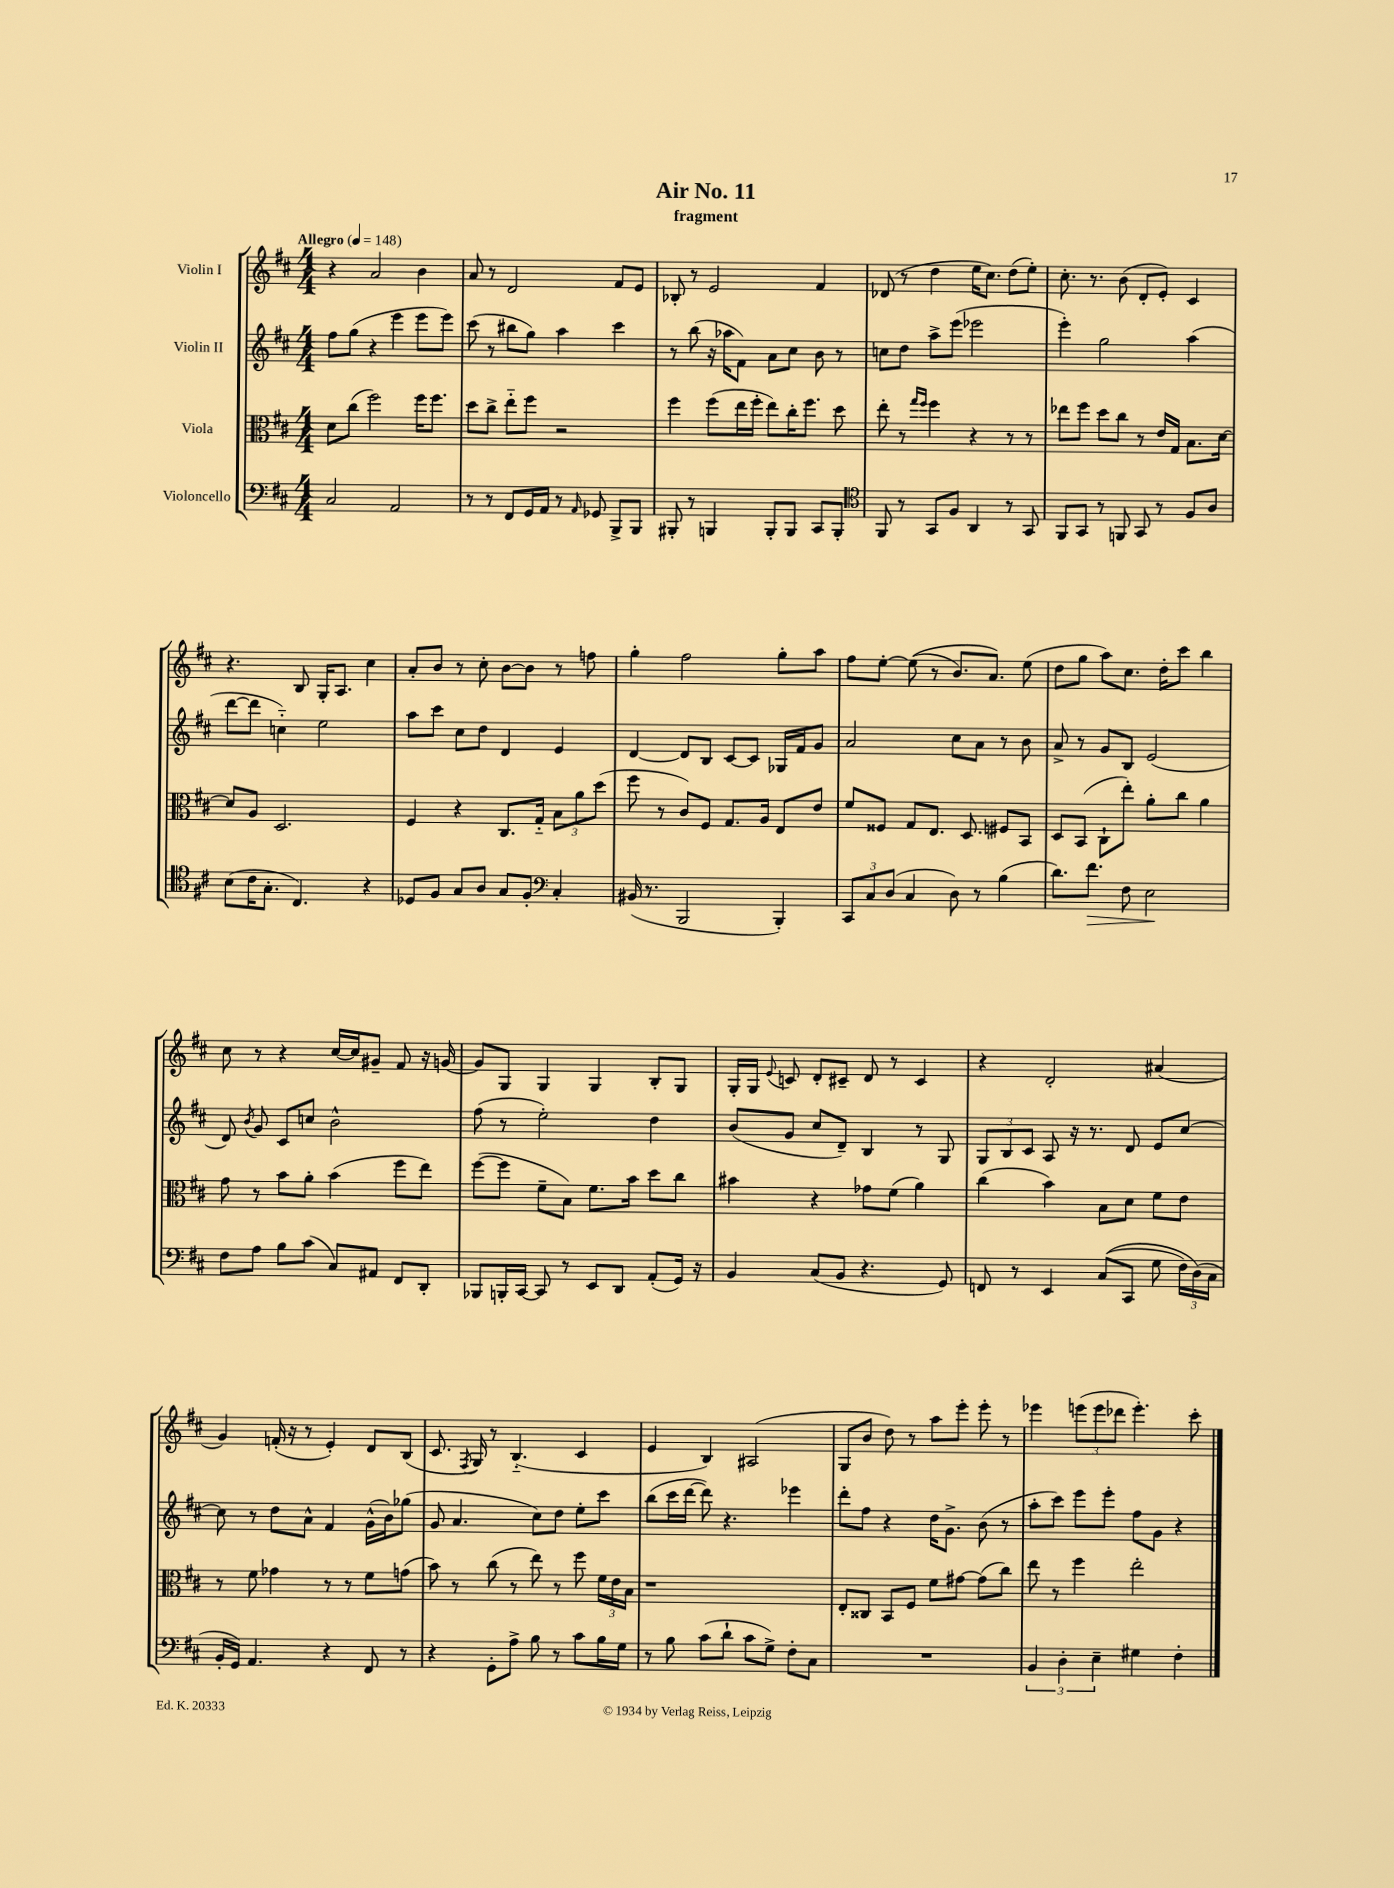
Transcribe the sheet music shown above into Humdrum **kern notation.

**kern	**kern	**kern	**kern
*staff4	*staff3	*staff2	*staff1
*clefF4	*clefC3	*clefG2	*clefG2
*k[f#c#]	*k[f#c#]	*k[f#c#]	*k[f#c#]
*M4/4	*M4/4	*M4/4	*M4/4
*MM148	*MM148	*MM148	*MM148
2C#	8d	8ff#	4r
.	(8cc#	(8gg	.
.	2ff#)	4r	2a
2AA	.	4eee	.
.	16ff#	8eee	4b
.	8.ff#	.	.
.	.	8eee)	.
=	=	=	=
8r	8dd	(8ccc#	8a
8r	8cc#^	8r	8r
8FF#	8ee'~	8bb#	2d
16GG	8ff#	8gg)	.
16AA	.	.	.
8r	2r	4aa	.
16qqAA	.	.	.
8GG-	.	.	.
8BBB^	.	4ccc#	8f#
8BBB	.	.	8e
=	=	=	=
8BBB#'	4ff#	8r	8B-'
8r	.	(8bb	8r
4BBB	(8ff#	16r	2e
.	.	16aa-	.
.	16ee	8f#)	.
.	16ff#'	.	.
8BBB'	8ee)	8a	.
8BBB	16cc#'	8cc#	.
.	8.ff#	.	.
8CC#	.	8b	4f#
8BBB'	8dd	8r	.
=	=	=	=
*clefC4	*	*	*
8FF#	8ee'	8cc	(8d-
8r	8r	8dd	8r
.	16qqgg	.	.
.	16qqff#	.	.
8GG	4ff#	8aa^	4dd
8F#	.	(8eee	.
4AA	4r	2eee-	16ee
.	.	.	8.cc#)
8r	8r	.	(8dd
8GG	8r	.	8ee')
=	=	=	=
8FF#	8ee-	4eee')	8.cc#'
8GG	8ff#	.	.
.	.	.	8.r
8r	8dd	2gg	.
8FF	8cc#	.	(8b
8GG	8r	.	8d'
8r	16e	.	8e')
.	16G	.	.
8F#	8.B	(4aa	4c#
8A	.	.	.
.	[16d	.	.
=	=	=	=
(8B	8d]	[8ddd	4.r
16c#	8A	8ddd]	.
8.G'	.	.	.
.	2.D	4cc'~)	.
4.C#)	.	.	8B
.	.	2ee	16G'
.	.	.	8.A
4r	.	.	4cc#
=	=	=	=
8D-	4F#	8aa	8a'
8F#	.	8ccc#	8b
8G	4r	8cc#	8r
8A	.	8dd	8cc#'
8G	8.C#	4d	[8b
8F#'	.	.	8b]
.	16G'~	.	.
*clefF4	*	*	*
4C#'	12B	4e	8r
.	12a	.	.
.	.	.	8ff
.	(12dd	.	.
=	=	=	=
(16BB#	8ff#	[4d	4gg'
8.r	.	.	.
.	8r	.	.
2BBB	8c#)	8d]	2ff#
.	8F#	8B	.
.	8.G	[8c#	.
.	.	8c#]	.
.	16A	.	.
4BBB')	8E	16G-	8gg'
.	.	16f#	.
.	8e	8g	8aa
=	=	=	=
12CC#	8f#	2a	8ff#
12C#	.	.	.
.	8F##	.	[8ee'
(12D	.	.	.
4C#	8G	.	&((8ee]
.	8.E	.	8r
8D)	.	8cc#	8.b)
.	8.D	.	.
8r	.	8a	.
.	.	.	8.a&)
(4B	8F#	8r	.
.	8BB	8b	(8ee
=	=	=	=
8.d)	8D	8a^	8dd
.	(8BB	8r	8gg
8.f#	.	.	.
.	8C#`	8g	8aa)
8F#	8ee')	8B	8.cc#
2E	8a'	(2e	.
.	.	.	16dd'
.	8cc#	.	8ccc#
.	4a	.	4bb
=	=	=	=
8F#	8g	8d)	8cc#
.	.	8qb	.
8A	8r	8g	8r
8B	8b	8c#	4r
(8c#	8a'	8cc	.
8C#)	(4b	2b^^	[16cc#
.	.	.	16cc#]
8AA#	.	.	8g#~
8FF#	8ff#	.	8f#
8DD'	8ee)	.	16r
.	.	.	[16g
=	=	=	=
8BBB-	([8ff#	(8ff#	8g]
16BBB'	8ff#]	8r	8G
[16CC#	.	.	.
8CC#]	8f#~	2ee')	4G
8r	8B)	.	.
8EE	8.f#	.	4G
8DD	.	.	.
.	16b	.	.
(8AA'	8dd	4dd	8B'
16GG)	8cc#	.	8G
16r	.	.	.
=	=	=	=
4BB	4b#	(8b	16G'
.	.	.	16G
.	.	.	8qqe
.	.	8g	8c
(8C#	4r	8cc#	8d'
8BB	.	8d~)	8c#~
4.r	8g-	4B	8d
.	(8f#	.	8r
.	4a)	8r	4c#
8GG)	.	8G	.
=	=	=	=
8FF	(4cc#	12G	4r
.	.	12B	.
8r	.	.	.
.	.	12c#	.
4EE	4b)	8A	2d'
.	.	16r	.
.	.	8.r	.
&((8C#	8B	.	.
8CC#	8d	8d	.
8G	8f#	8e	(4a#
24F#)	8e	[8cc#	.
(24D&)	.	.	.
24C#	.	.	.
=	=	=	=
16BB'	8r	8cc#]	4g)
16GG)	.	.	.
4.AA	8f#	8r	.
.	4g-	8dd	(16f'
.	.	.	16r
.	.	8a^^	8r
4r	8r	4f#	4e')
.	8r	.	.
8FF#	8f#	(16g^^	8d
.	.	16b)	.
8r	(8g	(8gg-	(8B
=	=	=	=
4r	8b)	8g	8.c#
.	8r	4.a	.
.	.	.	8qF#
.	.	.	16G)
8GG'	(8cc#	.	8r
8A^	8r	.	(4.B'~
8B	8ee)	8cc#)	.
8r	8r	8dd	.
8c#	8ff#	8ee'	4c#
16B	24f#	8ccc#	.
.	24e	.	.
16G	.	.	.
.	24B	.	.
=	=	=	=
8r	1r	(8bb	4e
8B	.	16ccc#	.
.	.	[16ddd	.
(8c#	.	8ddd])	4B)
8d`	.	4.r	.
8c#	.	.	(2A#
8G^)	.	.	.
8F#'	.	4eee-	.
8C#	.	.	.
=	=	=	=
1r	8E'	8ddd'	8G
.	8C##	8ff#	8b
.	8BB	4r	8dd)
.	8F#	.	8r
.	8f#	16dd	8aa
.	.	8.g^	.
.	[8g#	.	8eee'
.	(8g#]	(8b	8eee'
.	8cc#)	8r	8r
=	=	=	=
6BB	8ee	8aa'	4eee-
.	8r	8ccc#)	.
6D'	.	.	.
.	4ff#	8eee	(12eee
6E~	.	.	12eee
.	.	8eee'	.
.	.	.	12ddd-
4G#	2ee'	8ff#	4.eee')
.	.	8g	.
4F#'	.	4r	.
.	.	.	8ccc#'
==	==	==	==
*-	*-	*-	*-
